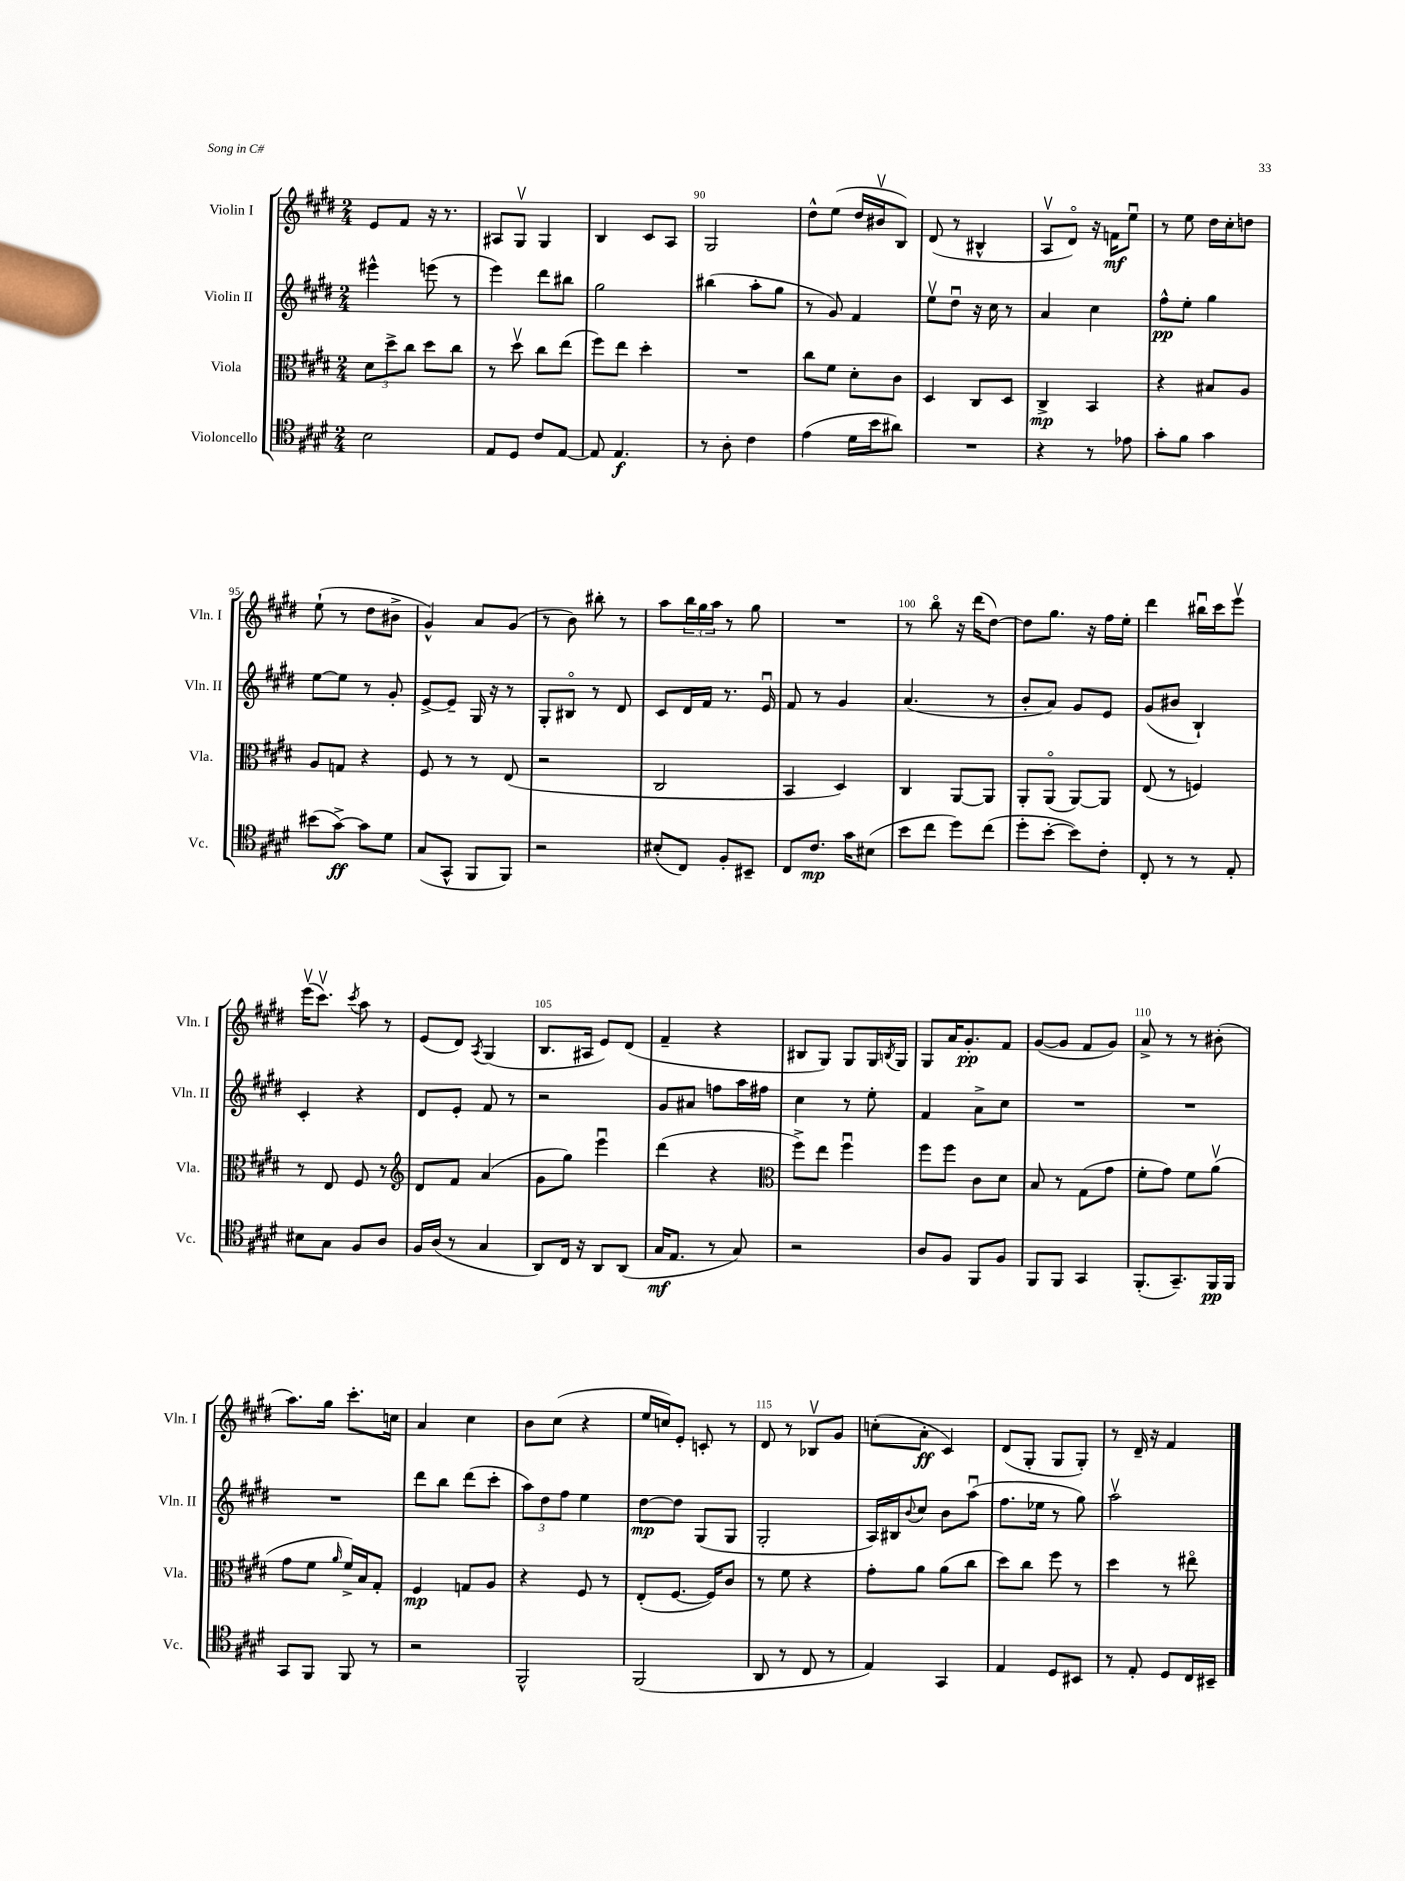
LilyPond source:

<<
\new StaffGroup <<
\new Staff = "s0" \with { instrumentName = "Violin I" shortInstrumentName = "Vln. I" } {
    \clef treble \key e \major \numericTimeSignature \time 2/4
    e'8 fis'8 r16 r8. |
    ais8 gis8\upbow gis4 |
    b4 cis'8 a8 |
    gis2 |
    dis''8-^ e''8( dis''16 bis'16\upbow b8) |
    dis'8( r8 bis4-^ |
    a8\upbow dis'8\flageolet) r16 f'16\mf e''8\downbow |
    r8 e''8 dis''16 cis''16-. d''8 |
    e''8-!( r8 dis''8 bis'8-> |
    gis'4-^) a'8 gis'8( |
    r8 b'8) bis''8-. r8 |
    a''8 \tuplet 3/2 { b''16 gis''16 a''16 } r8 gis''8 |
    R2 |
    r8 b''8\flageolet r16 dis'''16( dis''8~) |
    dis''8 gis''8. r16 fis''16 e''16-. |
    dis'''4 bis''16\downbow cis'''16 e'''8\upbow |
    e'''16\upbow( cis'''8.\upbow) \acciaccatura { cis'''8 } a''8 r8 |
    e'8( dis'8) \acciaccatura { a8 } gis4( |
    b8. ais16 e'8) dis'8( |
    fis'4-- r4 |
    bis8 gis8) gis8 gis16 \acciaccatura { b8 } gis16 |
    gis8 a'16 gis'8.-.\pp fis'8 |
    gis'8~( gis'8 fis'8 gis'8) |
    a'8-> r8 r8 bis'8-.( |
    a''8.) gis''16 cis'''8.-. c''16 |
    a'4 cis''4 |
    b'8 cis''8( r4 |
    e''16 c''16) e'8-. c'8-. r8 |
    dis'8 r8 bes8\upbow gis'8 |
    c''8-.( a'8-.\ff cis'4) |
    dis'8( gis8-. gis8 gis8-.) |
    r8 dis'16-- r16 fis'4 \bar "|." |
}
\new Staff = "s1" \with { instrumentName = "Violin II" shortInstrumentName = "Vln. II" } {
    \clef treble \key e \major \numericTimeSignature \time 2/4
    eis'''4-^ e'''8( r8 |
    e'''4) dis'''8 bis''8 |
    gis''2 |
    bis''4( a''8-. gis''8 |
    r8 gis'8) fis'4 |
    e''8\upbow dis''8\downbow r16 cis''16 r8 |
    a'4 cis''4 |
    fis''8-^\pp e''8-. gis''4 |
    e''8~ e''8 r8 gis'8-. |
    e'8~-> e'8-- gis16 r16 r8 |
    gis8-. bis8\flageolet r8 dis'8 |
    cis'8 dis'16 fis'16 r8. e'16\downbow |
    fis'8 r8 gis'4 |
    a'4.( r8 |
    b'8-. a'8) gis'8 e'8 |
    gis'8( bis'8 b4-!) |
    cis'4-. r4 |
    dis'8 e'8-. fis'8 r8 |
    r2 |
    gis'8 ais'8 f''8 a''16 fis''16 |
    cis''4 r8 e''8-. |
    fis'4 a'8-> cis''8 |
    R2 |
    R2 |
    R2 |
    dis'''8 b''8 dis'''8( cis'''8-. |
    \tuplet 3/2 { a''8) dis''8 fis''8 } e''4 |
    dis''8~\mp dis''8 gis8( gis8 |
    gis2-. |
    a16) bis16 \appoggiatura { b'8 } cis''8 b'8 a''8\downbow( |
    fis''8. ees''16 r8 gis''8) |
    a''2\upbow \bar "|." |
}
\new Staff = "s2" \with { instrumentName = "Viola" shortInstrumentName = "Vla." } {
    \clef alto \key e \major \numericTimeSignature \time 2/4
    \tuplet 3/2 { dis'8 dis''8-> cis''8 } dis''8 cis''8 |
    r8 dis''8\upbow cis''8 e''8( |
    fis''8) e''8 dis''4-. |
    R2 |
    cis''8 fis'8 dis'8-. cis'8 |
    dis4 cis8 dis8 |
    cis4->\mp b,4 |
    r4 bis8 a8 |
    a8 g8 r4 |
    fis8 r8 r8 e8( |
    r2 |
    cis2 |
    b,4 dis4) |
    cis4 a,8~ a,8 |
    a,8-. a,8\flageolet( a,8~) a,8 |
    e8( r8 f4) |
    r8 e8 fis8 r8 |
    \clef treble dis'8 fis'8 a'4( |
    gis'8 gis''8) e'''4\downbow |
    dis'''4( r4 |
    \clef alto fis''8->) e''8 fis''4\downbow |
    fis''8 fis''8 cis'8 dis'8 |
    b8 r8 gis8( gis'8 |
    fis'8-. gis'8) fis'8 a'8\upbow( |
    gis'8 fis'8 \grace { a'16 } fis'16->) b16 gis8-. |
    fis4\mp g8 a8 |
    r4 fis8 r8 |
    e8-.( fis8.~ fis16) cis'8 |
    r8 fis'8 r4 |
    gis'8-. a'8 a'8( cis''8 |
    dis''8) cis''8 fis''8 r8 |
    dis''4 r8 eis''8\flageolet \bar "|." |
}
\new Staff = "s3" \with { instrumentName = "Violoncello" shortInstrumentName = "Vc." } {
    \clef tenor \key e \major \numericTimeSignature \time 2/4
    b2 |
    e8 dis8 cis'8 e8~ |
    e8 e4.\f |
    r8 a8-. cis'4 |
    e'4( dis'16 b'16 ais'8) |
    R2 |
    r4 r8 ees'8 |
    gis'8-. fis'8 gis'4 |
    bis'8( gis'8~->\ff) gis'8 dis'8 |
    gis8( gis,8-^ fis,8 fis,8) |
    r2 |
    bis8-.( cis8) fis8-. bis,8-- |
    cis8 cis'8.\mp gis'16 bis8( |
    b'8 cis''8 dis''8) cis''8( |
    dis''8-. b'8~-. b'8) cis'8-. |
    cis8-. r8 r8 e8-. |
    bis8 gis8 fis8 a8 |
    fis16 a16( r8 gis4 |
    a,8) cis16 r16 a,8 a,8( |
    gis16\mf e8. r8 gis8) |
    r2 |
    a8 fis8 fis,8 fis8 |
    fis,8 fis,8 gis,4 |
    fis,8.-.( gis,8.--) fis,16\pp fis,16 |
    gis,8 fis,8 fis,8 r8 |
    r2 |
    fis,2-^ |
    fis,2( |
    a,8 r8 cis8 r8 |
    e4) gis,4 |
    e4 dis8 bis,8 |
    r8 e8-. dis8 cis16 bis,16-- \bar "|." |
}
>>
>>
\layout { \context { \Score currentBarNumber = #87 \override BarNumber.break-visibility = ##(#f #t #t) barNumberVisibility = #(every-nth-bar-number-visible 5) } }
